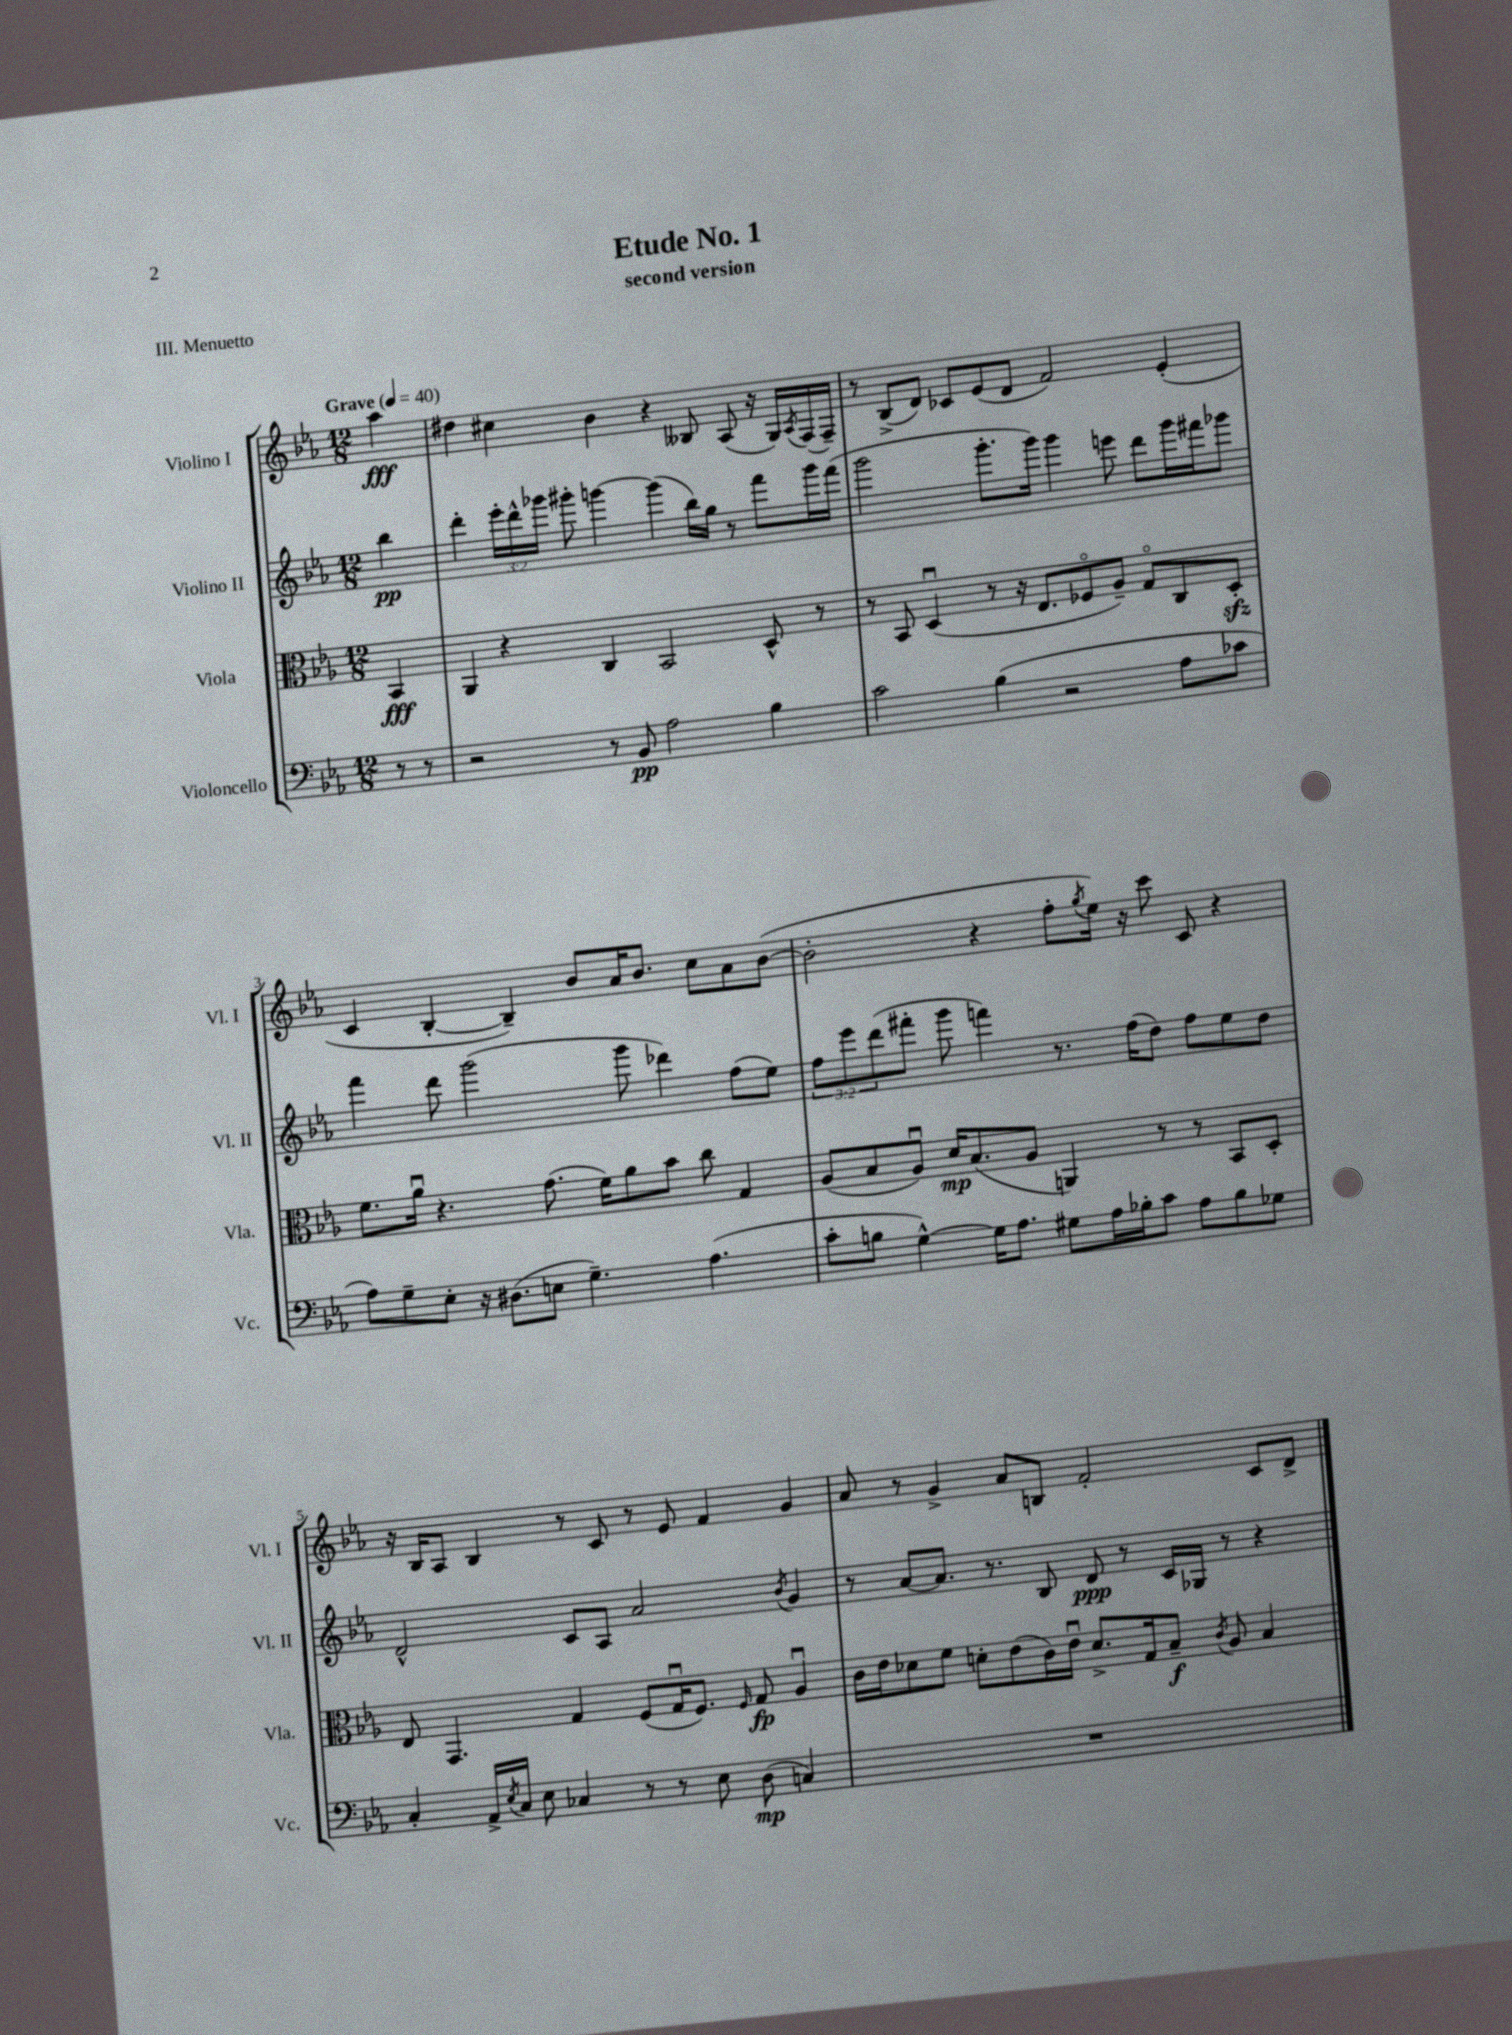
\header { title = "Etude No. 1" subtitle = "second version" piece = "III. Menuetto" }
<<
\new StaffGroup <<
\new Staff = "s0" \with { instrumentName = "Violino I" shortInstrumentName = "Vl. I" } {
    \clef treble \key ees \major \numericTimeSignature \time 12/8 \partial 4 \tempo "Grave" 4 = 40
    aes''4\fff |
    dis''4 cis''4 bes'4 r4 beses8 aes8( r16 g16) \acciaccatura { aes8 } f16( f16--) |
    r8 bes8->( d'8) ces'8 ees'8( d'8 f'2) ees'4-.( |
    c'4 bes4~-. bes4--) bes'8 aes'16 bes'8. c''8 aes'8 bes'8~( |
    bes'2-. r4 f''8-. \acciaccatura { g''8 } ees''16) r16 c'''8 c'8 r4 |
    r16 bes16 aes8 bes4 r8 c'8 r8 ees'8 f'4 g'4 |
    aes'8 r8 g'4-> aes'8 b8 f'2-. c'8 d'8-> \bar "|." |
}
\new Staff = "s1" \with { instrumentName = "Violino II" shortInstrumentName = "Vl. II" } {
    \clef treble \key ees \major \numericTimeSignature \time 12/8 \override Staff.TupletNumber.text = #tuplet-number::calc-fraction-text \partial 4
    bes''4\pp |
    d'''4-. \tuplet 3/2 { ees'''16-. d'''16-^ ges'''16 } gis'''8-. g'''4~ g'''4( bes''16) g''16 r8 f'''8 g'''16 f'''16( |
    g'''2 g'''8.-. g'''16) g'''4 e'''8 d'''8 g'''16 fis'''16 ges'''8 |
    f'''4 d'''8 g'''2( g'''8 des'''4) f''8( ees''8) |
    \tuplet 3/2 { f''8 ees'''8 d'''8( } fis'''8-. g'''8 f'''4) r8. f''16( d''8) f''8 ees''8 d''8 |
    d'2-^ c'8 aes8 aes'2 \acciaccatura { bes'8 } g'4 |
    r8 aes'8~ aes'8. r8. bes8 d'8\ppp r8 c'16 ges16 r8 r4 \bar "|." |
}
\new Staff = "s2" \with { instrumentName = "Viola" shortInstrumentName = "Vla." } {
    \clef alto \key ees \major \numericTimeSignature \time 12/8 \partial 4
    bes,4\fff |
    aes,4 r4 c4 bes,2 d8-^ r8 |
    r8 bes,8 d4\downbow( r8 r16 ees8. fes8\flageolet aes8--) g8\flageolet c8 d8-.\sfz |
    f'8. aes'16\downbow r4. g'8.( f'16) aes'8 bes'8 c''8 g4 |
    aes8( bes8 aes8\downbow) d'16\mp bes8.( aes8 a,4) r8 r8 bes,8 d8-. |
    ees8 g,4. g4 f8( g16\downbow f8.) \grace { f16 } g8\fp aes4\downbow |
    c'16 ees'16 des'8 f'8 d'8-. ees'8( c'16) ees'16\downbow d'8.-> g16 bes8--\f \acciaccatura { c'8 } aes8 bes4 \bar "|." |
}
\new Staff = "s3" \with { instrumentName = "Violoncello" shortInstrumentName = "Vc." } {
    \clef bass \key ees \major \numericTimeSignature \time 12/8 \partial 4
    r8 r8 |
    r2 r8 bes,8\pp aes2 bes4 |
    c'2 bes4( r2 aes8 ces'8 |
    aes8) g8-- ees8-. r16 dis8.( e8 g4.--) aes4.( |
    c'8-. b8 g4~-^) g16 aes8. gis8 aes16 bes16-. c'8 aes8 bes8 ges8 |
    c4-. aes,16-> \acciaccatura { ees8 } c16 ees8 ces4 r8 r8 ees8 d8\mp( c4) |
    R1. \bar "|." |
}
>>
>>
